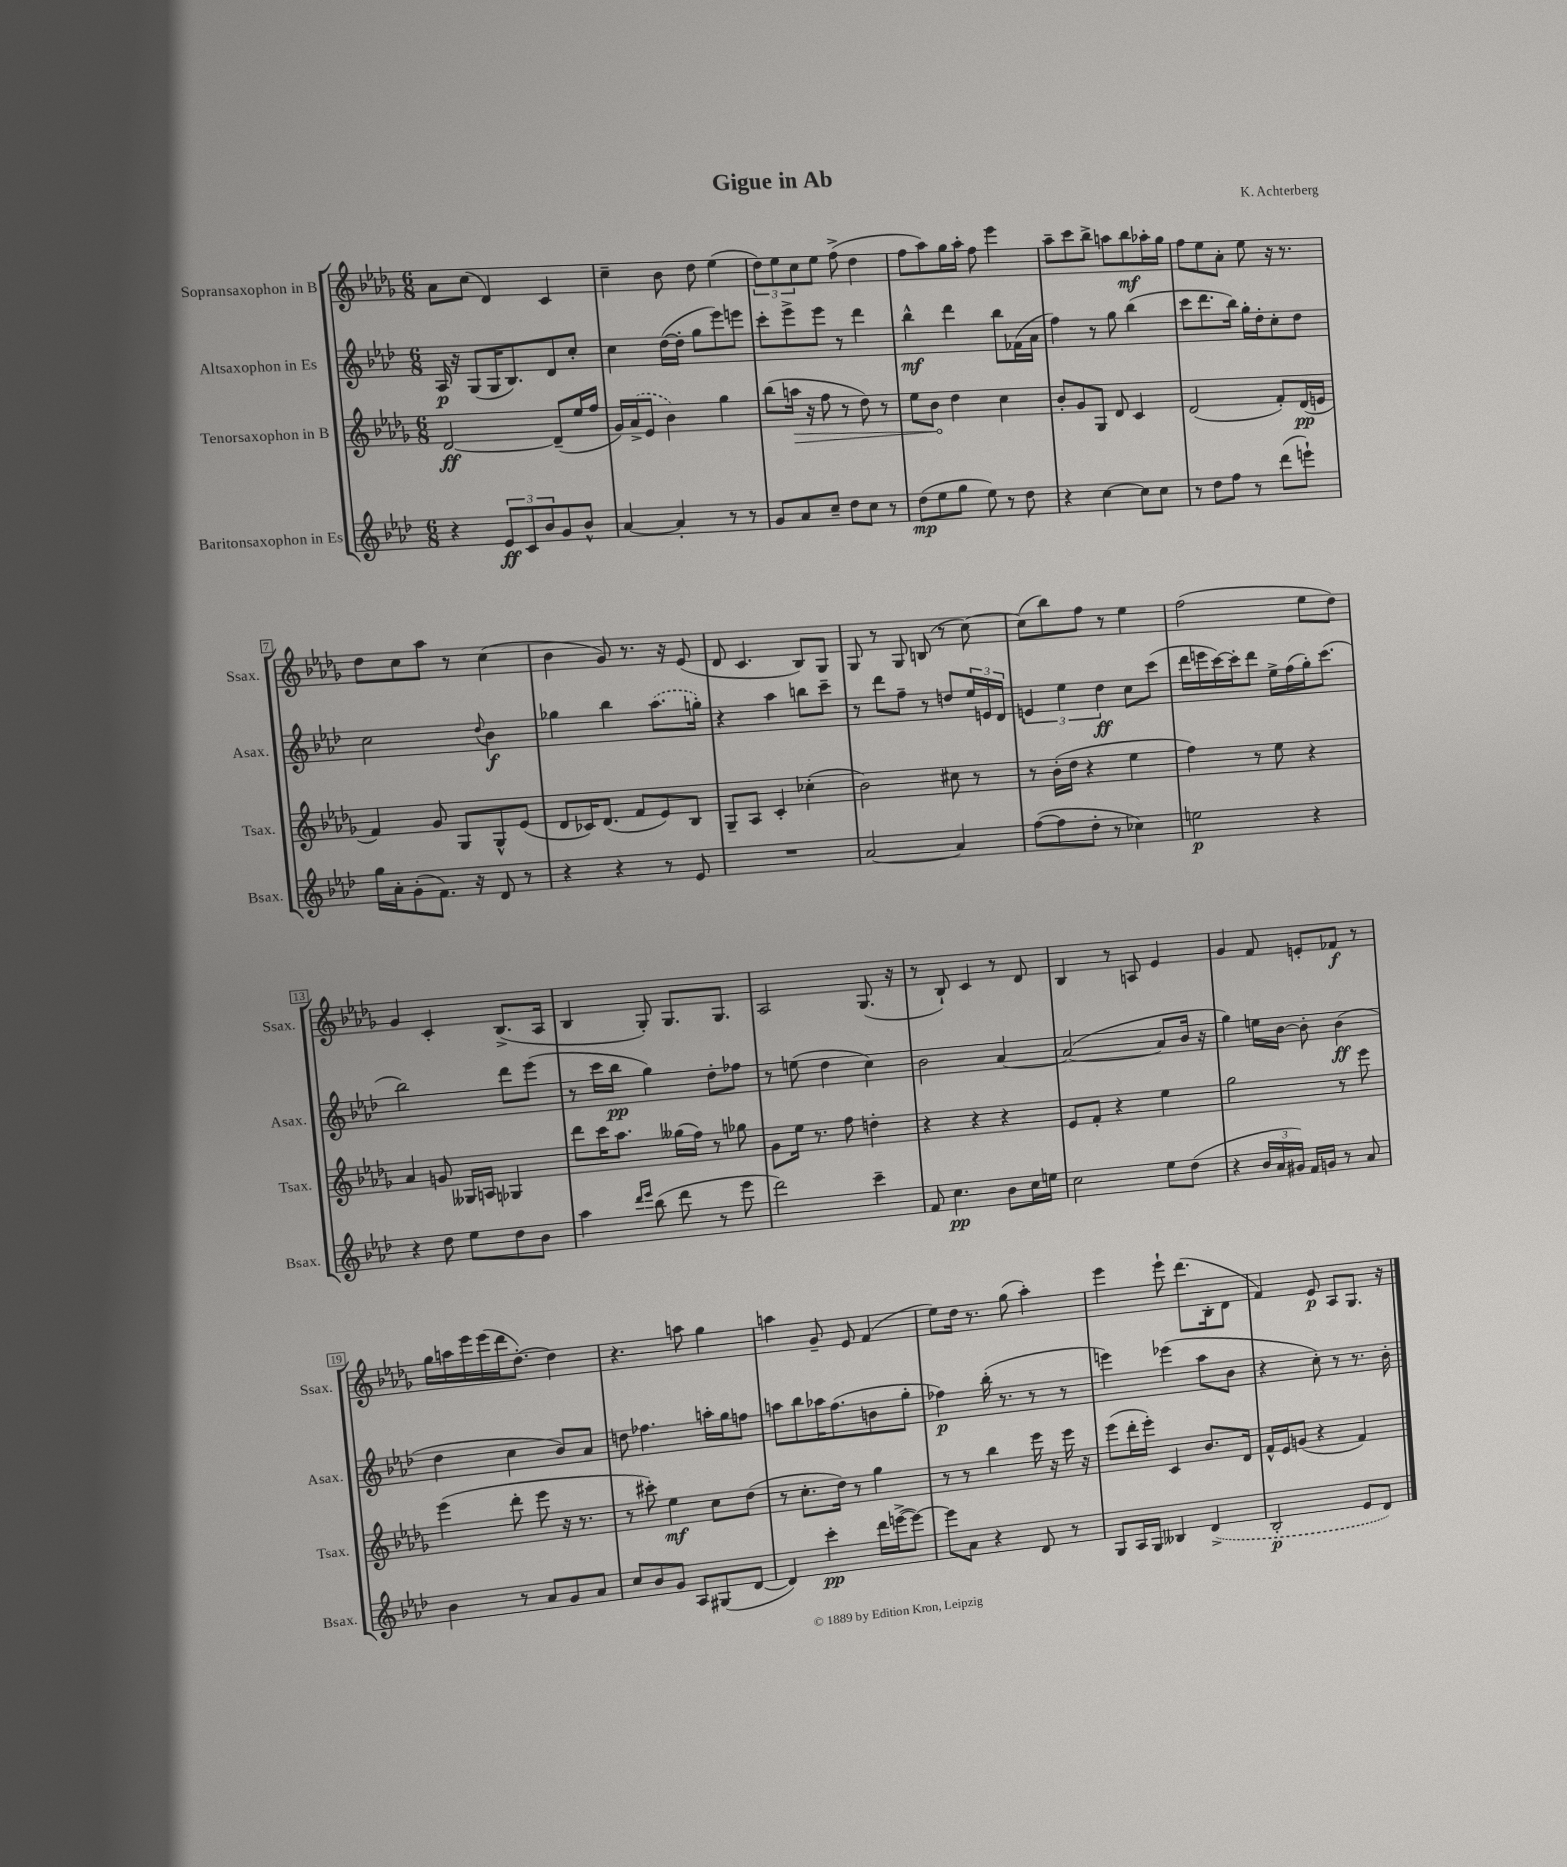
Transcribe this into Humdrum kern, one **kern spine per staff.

**kern	**dynam	**kern	**dynam	**kern	**dynam	**kern	**dynam
*part4	*part4	*part3	*part3	*part2	*part2	*part1	*part1
*staff4	*staff4	*staff3	*staff3	*staff2	*staff2	*staff1	*staff1
*I"Baritonsaxophon in Es	*	*I"Tenorsaxophon in B	*	*I"Altsaxophon in Es	*	*I"Sopransaxophon in B	*
*I'Bsax.	*	*I'Tsax.	*	*I'Asax.	*	*I'Ssax.	*
*clefG2	*	*clefG2	*	*clefG2	*	*clefG2	*
*k[b-e-a-d-]	*	*k[b-e-a-d-g-]	*	*k[b-e-a-d-]	*	*k[b-e-a-d-g-]	*
*M6/8	*	*M6/8	*	*M6/8	*	*M6/8	*
=1	=1	=1	=1	=1	=1	=1	=1
4r	.	[2d-/	ff	16A-/	p	8a-\L	.
.	.	.	.	16r	.	.	.
.	.	.	.	(8G/L	.	(8cc\J	.
12e-/L	ff	.	.	16G/K	.	4d-/)	.
.	.	.	.	8.B-/)	.	.	.
12c/	.	.	.	.	.	.	.
12b-/	.	.	.	.	.	.	.
8g/	.	(8d-~/L]	.	8d-/	.	4c/	.
8b-^^/J	.	16ee-/L	.	8cc'/J	.	.	.
.	.	16ff/JJ	.	.	.	.	.
=2	=2	=2	=2	=2	=2	=2	=2
[4a-/	.	16g-/LL)	.	4cc\	.	4cc~\	.
.	.	(16a-^/J	.	.	.	.	.
.	.	8e-/J	.	.	.	.	.
4a-'/]	.	4b-\)	.	([16dd-\LL	.	8b-\	.
.	.	.	.	16dd-'\JJ]	.	.	.
.	.	.	.	8gg\L	.	8dd-\	.
8r	.	4gg-\	.	8eee-\)	.	(4ee-\	.
8r	.	.	.	8eeen\J	.	.	.
=3	=3	=3	=3	=3	=3	=3	=3
8g/L	.	(8bb-\L	.	8ccc'\L	.	12dd-\L)	.
.	.	.	.	.	.	12ee-\	.
!	!	!	!LO:HP:b	!	!	!	!
8a-/	.	16aan\Jk	>	8eee-^\	.	.	.
.	.	.	.	.	.	12cc\	.
.	.	16r	.	.	.	.	.
8cc~/J	.	8ff\	.	8eee-\J	.	8ee-\J	.
8dd-\L	.	8r	.	8r	.	(8ff^\	.
8cc\J	.	8dd-\)	.	4ddd-\	.	4dd-\	.
8r	.	8r	.	.	.	.	.
=4	=4	=4	=4	=4	=4	=4	=4
(8dd-\L	mp	8ee-\L	.	4bb-^^\	mf	8ff\L	.
8ee-\	.	8b-\J	.	.	.	8aa-\)	.
8gg\J	.	4dd-\	]	4ddd-\	.	16gg-\L	.
.	.	.	.	.	.	16aa-'\JJ	.
8ee-\)	.	.	.	.	.	8ff\	.
8r	.	4cc\	.	8bb-\L	.	4eee-\	.
8dd-\	.	.	.	(16f-X\L	.	.	.
.	.	.	.	16a-\JJ	.	.	.
=5	=5	=5	=5	=5	=5	=5	=5
4r	.	8b-'/L	.	4ff\)	.	8aa-~\L	.
.	.	8g-/	.	.	.	8ccc\	.
[4cc\	.	8G-/J	.	8r	.	8bb-^\J	.
.	.	8d-/	.	8gg\	.	8aan\L	.
8cc\L]	.	4c/	.	(4bb-\	.	8bb-\	mf
8cc\J	.	.	.	.	.	16aa-X'\L	.
.	.	.	.	.	.	16gg-\JJ	.
=6	=6	=6	=6	=6	=6	=6	=6
8r	.	(2d-/	.	8ccc\L	.	8ff\L	.
8dd-\L	.	.	.	8.ddd-\	.	8ee-\	.
8ff\J	.	.	.	.	.	8a-'\J	.
.	.	.	.	16bb-\Jk)	.	.	.
8r	.	.	.	16gg'\LL	.	8ee-\	.
.	.	.	.	16dd-'\J	.	.	.
(8ddd-\L	.	8f'/L)	.	8cc'\	.	16r	.
.	.	.	.	.	.	8.r	.
8eeen`\J)	.	(16d-/L	pp	8dd-\J	.	.	.
.	.	16en/JJ	.	.	.	.	.
!!LO:LB:g=z
=7	=7	=7	=7	=7	=7	=7	=7
16gg\LL	.	4f/)	.	2cc\	.	8dd-\L	.
16a-'\J	.	.	.	.	.	.	.
(8g'\	.	.	.	.	.	8cc\	.
8.f\J)	.	8g-/	.	.	.	8aa-\J	.
.	.	8G-/L	.	.	.	8r	.
16r	.	.	.	.	.	.	.
.	.	.	.	8qqdd-/	.	.	.
8d-/	.	8G-^^/	.	4b-\	f	(4cc\	.
8r	.	(8e-/J	.	.	.	.	.
=8	=8	=8	=8	=8	=8	=8	=8
4r	.	8d-/L	.	4gg-X\	.	4b-\	.
.	.	16c-X/K)	.	.	.	.	.
.	.	(8.d-/J	.	.	.	.	.
4r	.	.	.	4bb-\	.	8g-/)	.
.	.	8f/L	.	.	.	8.r	.
8r	.	8e-/)	.	(8.aa-\L	.	.	.
.	.	.	.	.	.	16r	.
8e-/	.	8B-/J	.	.	.	(8e-/	.
.	.	.	.	16ggn'\Jk)	.	.	.
=9	=9	=9	=9	=9	=9	=9	=9
2.r	.	8G-~/L	.	4r	.	8d-/	.
.	.	8A-/J	.	.	.	4.c/	.
.	.	4c'/	.	4aa-\	.	.	.
.	.	(4cc-X'\	.	8bbn\L	.	8B-/L)	.
.	.	.	.	8ccc~\J	.	8G-/J	.
=10	=10	=10	=10	=10	=10	=10	=10
[2a-/	.	2b-\)	.	8r	.	8G-/	.
.	.	.	.	8ddd-\L	.	8r	.
.	.	.	.	8ff~\J	.	8G-/	.
.	.	.	.	8r	.	(8Bn/	.
4a-/]	.	8cc#X\	.	8ddn/L	.	8r	.
.	.	8r	.	24ee-/L	.	[8cc\)	.
.	.	.	.	24en/	.	.	.
.	.	.	.	24d-/JJ	.	.	.
=11	=11	=11	=11	=11	=11	=11	=11
([8ff\L	.	8r	.	6en/	.	(8cc\L]	.
8ff\]	.	(16b-'\LL	.	.	.	8bb-\)	.
.	.	.	.	6ee-\	.	.	.
.	.	16dd-\JJ	.	.	.	.	.
8dd-'\J	.	4r	.	.	.	8ff\J	.
.	.	.	.	6dd-\	ff	.	.
8r	.	.	.	.	.	8r	.
4cc-X\)	.	4ee-\	.	8cc\L	.	4ee-\	.
.	.	.	.	(8ccc\J	.	.	.
=12	=12	=12	=12	=12	=12	=12	=12
2een\	p	4ff\)	.	16ddd-\LL	.	(2ff\	.
.	.	.	.	16eeen\	.	.	.
.	.	.	.	[16ccc\)	.	.	.
.	.	.	.	16ccc'\J]	.	.	.
.	.	8r	.	8ddd-\J	.	.	.
.	.	8ee-\	.	16ee-^\LL	.	.	.
.	.	.	.	(16ff\	.	.	.
4r	.	4r	.	16gg'\J)	.	8ee-\L	.
.	.	.	.	(8.ccc\J	.	.	.
.	.	.	.	.	.	8dd-\J)	.
!!LO:LB:g=z
=13	=13	=13	=13	=13	=13	=13	=13
4r	.	4a-/	.	2bb-\)	.	4g-/	.
8dd-\	.	8gn/	.	.	.	4c'/	.
8ee-\L	.	16G--X/LL	.	.	.	.	.
.	.	16An/JJ	.	.	.	.	.
8dd-\	.	4G-X/	.	8ddd-\L	.	(8.B-^/L	.
8b-\J	.	.	.	(8eee-\J	.	.	.
.	.	.	.	.	.	16A-/Jk	.
=14	=14	=14	=14	=14	=14	=14	=14
4aa-\	.	8ddd-\L	.	8r	.	4B-/	.
.	.	16ccc\K	.	16ccc\LL	.	.	.
.	.	8.aa-\J	.	16bb-\JJ	pp	.	.
16qqddd-/LL	.	.	.	.	.	.	.
16qqeee-/JJ	.	.	.	.	.	.	.
(8bb-\	.	.	.	4gg\)	.	8G-'/)	.
8ddd-\	.	(16gg--X\LL	.	.	.	8.G-/L	.
.	.	16ff\JJ)	.	.	.	.	.
8r	.	8r	.	8dd-'\L	.	.	.
.	.	.	.	.	.	8.G-/J	.
8eee-\	.	8gg-X\	.	8ff-X\J	.	.	.
=15	=15	=15	=15	=15	=15	=15	=15
2ddd-\)	.	8g-\L	.	8r	.	2A-/	.
.	.	16ee-\Jk	.	(8een\	.	.	.
.	.	8.r	.	.	.	.	.
.	.	.	.	4dd-\	.	.	.
.	.	8ff\	.	.	.	.	.
4ccc~\	.	4ddn'\	.	4cc\)	.	(8.G-/	.
.	.	.	.	.	.	16r	.
=16	=16	=16	=16	=16	=16	=16	=16
8f/	.	4r	.	2b-\	.	8r	.
4.cc\	pp	.	.	.	.	8B-`/)	.
.	.	4r	.	.	.	4c/	.
8b-\L	.	4r	.	[4a-/	.	8r	.
16cc\L	.	.	.	.	.	8d-/	.
16een\JJ	.	.	.	.	.	.	.
=17	=17	=17	=17	=17	=17	=17	=17
2cc\	.	8e-/L	.	(2a-/_	.	4B-/	.
.	.	8f'/J	.	.	.	.	.
.	.	4r	.	.	.	8r	.
.	.	.	.	.	.	8An/	.
8ee-\L	.	4ee-\	.	8a-/L]	.	4e-/	.
(8dd-\J	.	.	.	16b-/Jk	.	.	.
.	.	.	.	16r	.	.	.
=18	=18	=18	=18	=18	=18	=18	=18
4r	.	2gg-\	.	4gg\)	.	4g-/	.
24b-/LL	.	.	.	16een\LL	.	8f/	.
24a-/	.	.	.	.	.	.	.
.	.	.	.	[16b-\JJ	.	.	.
24g#X/JJ)	.	.	.	.	.	.	.
16f/LL	.	.	.	8b-'\]	.	8en'/L	.
16gn/JJ	.	.	.	.	.	.	.
8r	.	8r	.	(4b-\	ff	8f-X/J	f
8a-/	.	8eee-\	.	.	.	8r	.
!!LO:LB:g=z
=19	=19	=19	=19	=19	=19	=19	=19
4b-\	.	(4eee-\	.	4dd-\	.	16gg-\LL	.
.	.	.	.	.	.	16aan\	.
.	.	.	.	.	.	16eee-\	.
.	.	.	.	.	.	(16eee-\	.
8r	.	8ddd-'\	.	4cc\	.	16ddd-\J	.
.	.	.	.	.	.	[8.dd-'\J)	.
8a-/L	.	8eee-\	.	.	.	.	.
8g/	.	16r	.	8b-/L)	.	4dd-\]	.
.	.	8.r	.	.	.	.	.
8a-/J	.	.	.	8a-/J	.	.	.
=20	=20	=20	=20	=20	=20	=20	=20
8cc/L	.	8r	.	8ddn\	.	4.r	.
8b-/	.	8ccc#X'\)	.	4.ff-X\	.	.	.
8g/J	.	4ee-\	mf	.	.	.	.
8A-/L	.	.	.	.	.	8aan\	.
(8G#X/	.	8cc\L	.	16aan'\LL	.	4gg-\	.
.	.	.	.	16gg\J	.	.	.
[8d-/J	.	(8dd-\J	.	8ffn\J	.	.	.
=21	=21	=21	=21	=21	=21	=21	=21
4d-/])	.	8r	.	8aan\L	.	4aan\	.
.	.	8.cc'\L	.	8bb-\	.	.	.
4ccc'\	pp	.	.	16aa-X\K	.	8g-~/	.
.	.	16dd-\Jk)	.	(8.ff\	.	.	.
.	.	8r	.	.	.	8e-/	.
16ddd-\LL	.	4gg-\	.	8bn\	.	(4f/	.
([16eeen^\J	.	.	.	.	.	.	.
8eee\J_)	.	.	.	8gg'\J	.	.	.
=22	=22	=22	=22	=22	=22	=22	=22
8eee\L]	.	8r	.	4ff-X\)	p	8ee-\L)	.
8a-\J	.	8r	.	.	.	16dd-\Jk	.
.	.	.	.	.	.	8.r	.
4r	.	4bb-\	.	(16bb-'\	.	.	.
.	.	.	.	8.r	.	.	.
.	.	.	.	.	.	(8gg-\	.
8d-/	.	16eee-\	.	8r	.	4aa-'\)	.
.	.	16r	.	.	.	.	.
8r	.	16eee-\	.	8r	.	.	.
.	.	16r	.	.	.	.	.
=23	=23	=23	=23	=23	=23	=23	=23
8G/L	.	(8eee-\L	.	4eeen\)	.	4eee-\	.
16A-/L	.	16ddd-'\L	.	.	.	.	.
16G/JJ	.	16eee-'\JJ)	.	.	.	.	.
4B--X/	.	4c/	.	(4eee-X\	.	8eee-`\	.
.	.	.	.	.	.	(8.ddd-\L	.
(4d-^/	.	8.b-/L	.	8aa-\L	.	.	.
.	.	.	.	.	.	16B-'\k	.
.	.	.	.	8b-\J	.	8d-\J	.
.	.	16d-/Jk	.	.	.	.	.
=24	=24	=24	=24	=24	=24	=24	=24
2B-'/	p	16f^^/LL	.	4r	.	4f/)	.
.	.	16e-/J	.	.	.	.	.
.	.	(8gn/J	.	.	.	.	.
.	.	4r	.	8cc'\)	.	8e-/	p
.	.	.	.	8r	.	8A-/L	.
8e-/L	.	4f/)	.	8.r	.	8.G-/J	.
8d-/J)	.	.	.	.	.	.	.
.	.	.	.	16b-'\	.	16r	.
==	==	==	==	==	==	==	==
*-	*-	*-	*-	*-	*-	*-	*-
